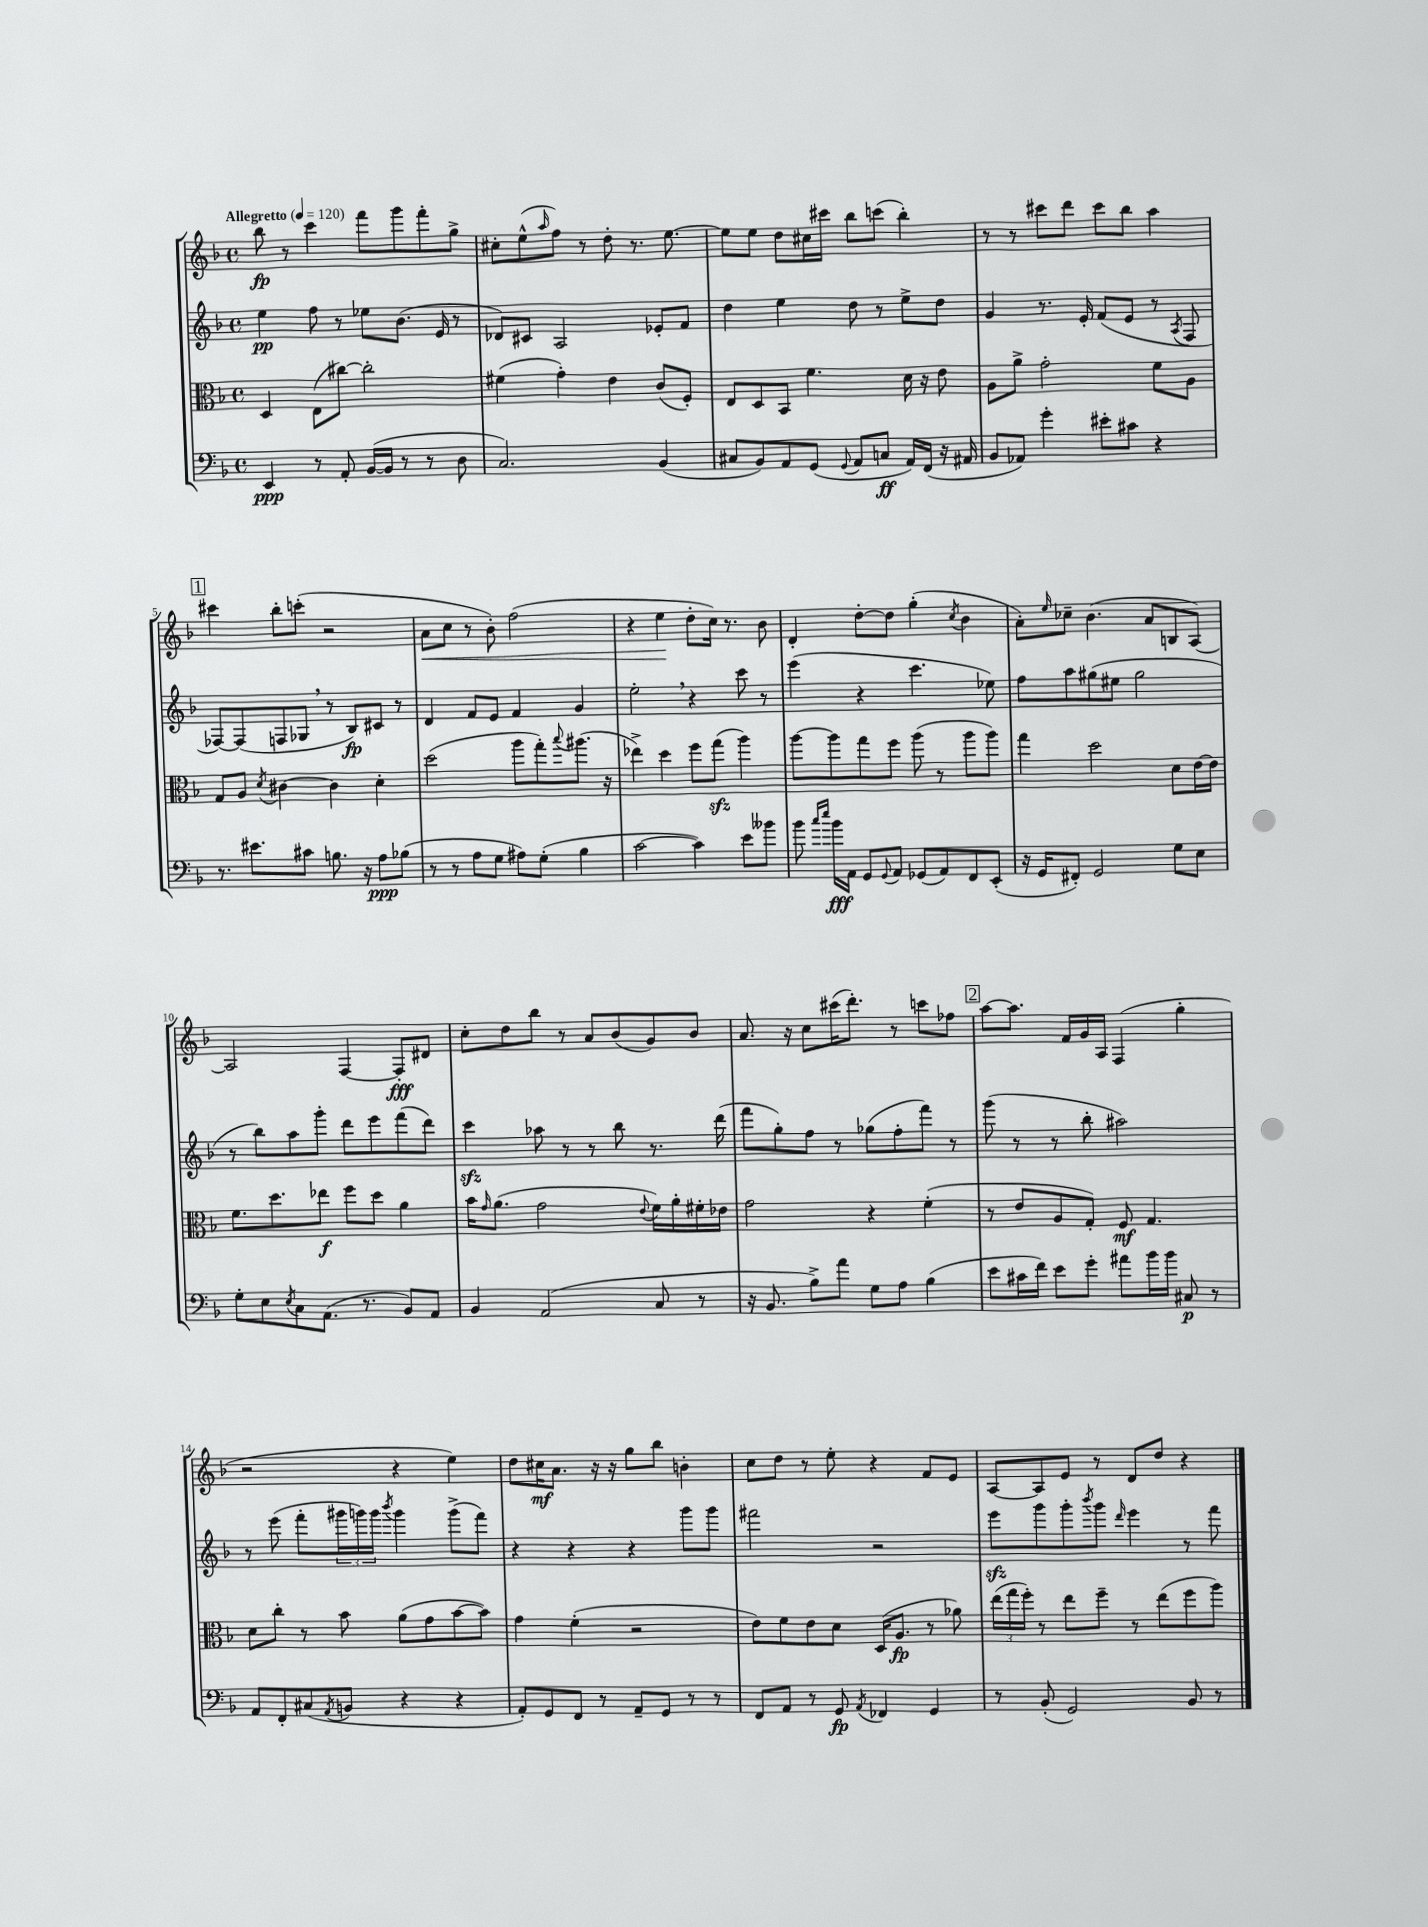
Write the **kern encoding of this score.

**kern	**kern	**kern	**kern
*staff4	*staff3	*staff2	*staff1
*clefF4	*clefC3	*clefG2	*clefG2
*k[b-]	*k[b-]	*k[b-]	*k[b-]
*M4/4	*M4/4	*M4/4	*M4/4
*met(c)	*met(c)	*met(c)	*met(c)
*MM120	*MM120	*MM120	*MM120
4EE/	4D/	4ee\	8bb-\
.	.	.	8r
8r	(8E\L	8ff\	4ccc\
8AA'/	[8cc#\J)	8r	.
([16BB-/LL	2cc#'\]	8ee-\L	8fff\L
16BB-/]JJ	.	.	.
8r	.	(8.b-\J	8ggg\
8r	.	.	8fff'\
.	.	16e/	.
8D\	.	8r	8gg^\J
=	=	=	=
2.C/)	(4f#\	8d-/L)	8cc#'\L
.	.	8c#/J	(8ee^^\
.	.	.	16qqaa/
.	4g'\)	2A/	8ff\J)
.	.	.	8r
.	4e\	.	8dd'\
.	.	.	8.r
(4BB-/	(8c/L	8e-'/L	.
.	.	.	[8.ee\
.	8F'/J)	8f/J	.
=	=	=	=
8C#/L	8E/L	4dd\	8ee\]L
8BB-/)	8D/	.	8ee\J
8AA/	8BB-/J	4ee\	8dd\L
(8GG/J	4.f\	.	16cc#\L
.	.	.	16ccc#\JJ
8qqGG/	.	.	.
8AA/L	.	8dd\	8bb-\L
8C/J	.	8r	(8ccc\J
16AA/LL)	16d\	8ee^\L	4bb-'\)
(16FF/JJ	16r	.	.
16r	8e\	8dd\J	.
16AA#/	.	.	.
=	=	=	=
8BB-/L	8A\L	4g/	8r
8AA-/J)	8a^\J	.	8r
4g'\	2g'\	8.r	8ccc#\L
.	.	.	8ddd\J
.	.	16e'/	.
8e#'\L	.	(8f/L	8ccc#\L
8c#\J	.	8e/J	8bb-\J
4r	8f\L	8r	4aa\
.	.	8qA/	.
.	8A\J	8F/	.
=	=	=	=
8.r	8G/L	[8F-/L)	4ccc#\
.	8A/J	(8F-/]	.
8.e#\L	.	.	.
.	8qd/	.	.
.	[4c#\	8F/	8bb-'\L
8c#\J	.	8G-/J	(8ccc'\J
8.B\	4c#\]	8r	2r
.	.	8B-/L)	.
16r	.	.	.
8A\L	4d'\	8c#/J	.
(8B-\J	.	8r	.
=	=	=	=
8r	(2dd\	4d/	8a\L
8r	.	.	8cc\J
8A\L	.	8f/L	8r
8G\J	.	8e/J	8b-'\)
8A#\L)	8aa\L	4f/	(2ff\
(8G'\J	8gg'\)	.	.
.	8qqbb-/	.	.
4B-\	(8.aa#\J	4g/	.
.	16r	.	.
=	=	=	=
[2c\	4ee-^\)	2ee'\	4r
.	4dd\	.	4ee\
4c\])	8ff\L	4r	8dd'\L
.	(8gg\J	.	16cc\Jk)
.	.	.	8.r
8e\L	4aa\)	8ccc\	.
8b--\J	.	8r	8b-\
=	=	=	=
8b-\	[8aa\L	(4eee\	4d'/
16qqcc/LL	.	.	.
16qqee/JJ	.	.	.
16b-\LL	8aa\]	.	.
16AA\JJ	.	.	.
8GG/L	8gg\	4r	[8dd'\L
8qqGG/	.	.	.
8AA/J	8ff\J	.	8dd\]J
(8GG-/L	(8aa\	4.ccc\	(4gg'\
8AA/)	8r	.	.
.	.	.	8qcc/
8FF/	8aa\L	.	4b-\
(8EE'/J	8aa\J)	8ee-\)	.
=	=	=	=
16r	4gg\	8ff\L	8a'\L)
16GG/LK	.	.	.
.	.	.	16qqee/
8FF#'/J)	.	8aa\	8cc-~\J
2GG/	2dd\	(8gg#\	(4.b-\
.	.	8ee#\J	.
.	.	2gg#\	.
.	.	.	8a/L
8G\L	8d\L	.	8B/
8E\J	[16e\L	.	[8A/J)
.	16e\]JJ	.	.
=	=	=	=
8G'\L	8.f\L	8r	2A/]
8E\	.	8bb-\L)	.
.	8.dd\	.	.
8qE/	.	.	.
8C\	.	8aa\	.
(8.AA\J	8ee-\J	8ggg'\J	.
.	8ff\L	8ddd\L	[4F/
8.r	.	.	.
.	8dd\J	8eee\	.
8BB-/L)	4a\	(8fff\	8F'/]L
8AA/J	.	8ddd\J)	8d#/J
=	=	=	=
4BB-/	16b-\LK	4ccc\	8cc'\L
.	16qqg/	.	.
.	(8.a\J	.	.
.	.	.	8dd\
(2AA/	2g\	8aa-\	8bb-\J
.	.	8r	8r
.	.	8r	8a/L
.	.	8bb-\	(8b-/
.	8qqe/	.	.
8C/	16f\LL)	8.r	8g/)
.	16a'\	.	.
8r	16f#'\	.	8b-/J
.	16e-\JJ	(16ddd\	.
=	=	=	=
16r	2g\	8fff\L	8.a/
8.BB-/	.	.	.
.	.	8gg'\)	.
.	.	.	16r
8B-^\L)	.	8ff\J	8cc\L
8a\J	.	8r	(16ccc#\K
.	.	.	8.ddd'\J)
8G\L	4r	(8gg-\L	.
8A\J	.	8ff'\	8r
(4B-\	(4f'\	8fff\J)	8ccc\L
.	.	8r	8ff-\J
=	=	=	=
8e\L	8r	(8ggg\	[8aa\L
16c#\L	8e/L	8r	8.aa\]J
16f\JJ)	.	.	.
8e\L	8A/	8r	.
.	.	.	16f/LL
8g'\J	8G'/J)	8bb-'\	16g/
.	.	.	16A/JJ
8a#\L	8F/	2aa#\)	(4F/
16b-\L	4.G/	.	.
16b-\JJ	.	.	.
8C#/	.	.	4gg'\
8r	.	.	.
=	=	=	=
8AA/L	8d\L	8r	2r
8FF'/	8cc'\J	(8eee\	.
(8C#/	8r	8fff'\L	.
8qAA/	.	.	.
8BB/J	8b-\	24ggg#\L	.
.	.	24ggg\)	.
.	.	24ggg\JJ	.
.	.	8qbbb-/	.
4r	(8a\L	4ggg\	4r
.	8g\	.	.
4r	[8b-\	(8ggg^\L	4ee\)
.	8b-\]J)	8fff\J)	.
=	=	=	=
8AA'/L)	4g\	4r	8dd\L
8GG/	.	.	16cc#\K
.	.	.	8.a\J
8FF/J	(4f'\	4r	.
8r	.	.	16r
.	.	.	16r
8AA~/L	2r	4r	8gg\L
8GG/J	.	.	8bb-\J
8r	.	8ggg\L	4b'\
8r	.	8ggg\J	.
=	=	=	=
8FF/L	8e\L)	2fff#\	8cc\L
8AA/J	8f\	.	8dd\J
8r	8e\	.	8r
8GG/	8d\J	.	8ee'\
8qAA/	.	.	.
4FF-/	(16D/LK	2r	4r
.	8.A/J	.	.
4GG/	8r	.	8f/L
.	8a-\)	.	8e/J
=	=	=	=
8r	(24ee\LL	8eee\L	[8A/L
.	24gg\	.	.
.	24ff'\JJ)	.	.
(8BB-'/	8r	8ggg\	8A/]
2GG/)	8ee\L	8ggg'\	8e/J
.	.	8qbbb-/	.
.	8ff~\J	8ggg\J	8r
.	.	16qqddd/	.
.	8r	4eee\	8d/L
.	(8ee\L	.	8dd/J
8BB-/	8ff\	8r	4r
8r	8aa\J)	8fff\	.
==	==	==	==
*-	*-	*-	*-
